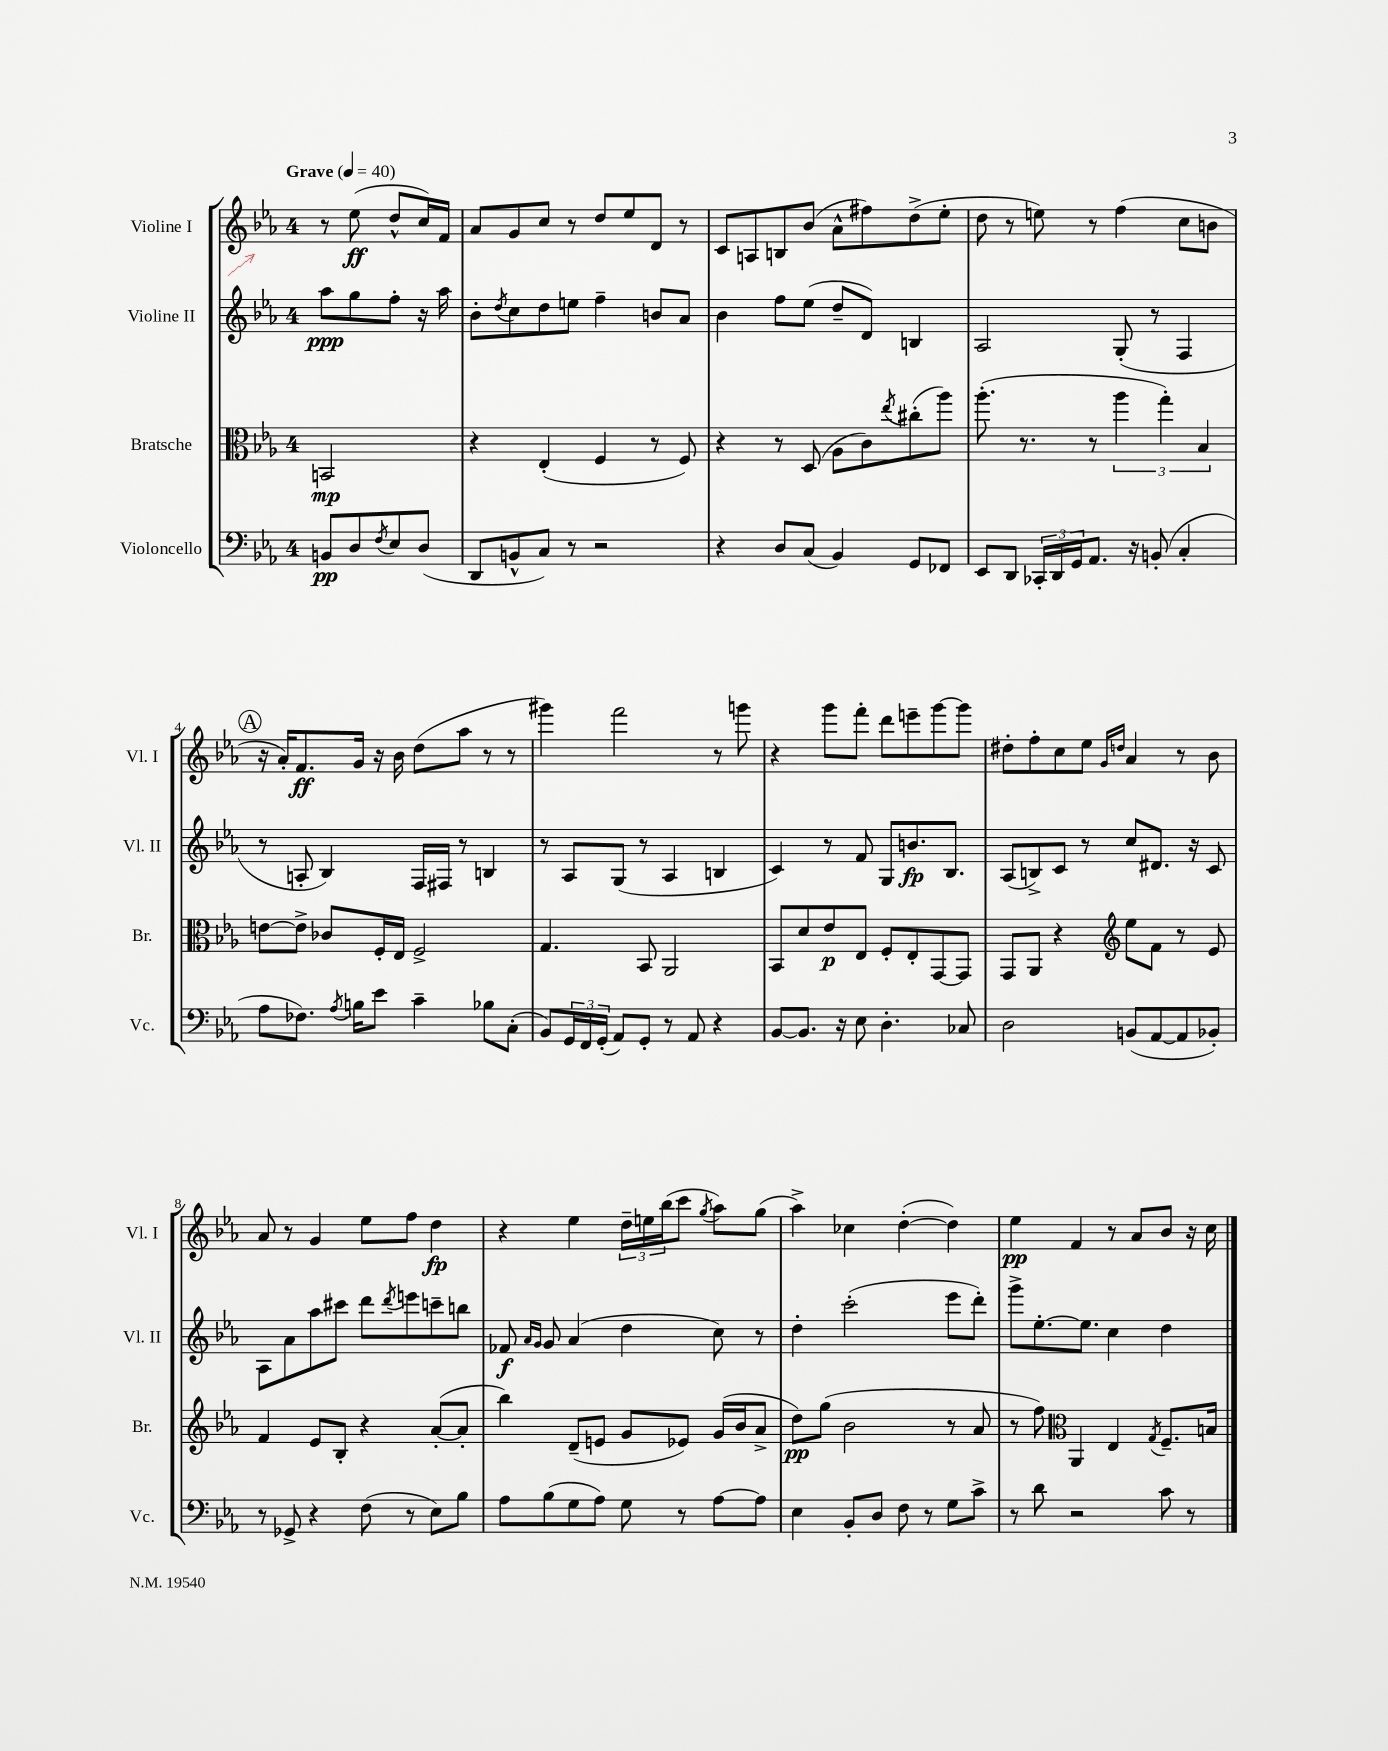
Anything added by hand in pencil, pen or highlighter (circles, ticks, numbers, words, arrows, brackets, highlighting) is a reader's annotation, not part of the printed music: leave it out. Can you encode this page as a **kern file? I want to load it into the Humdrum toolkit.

**kern	**kern	**kern	**kern
*staff4	*staff3	*staff2	*staff1
*clefF4	*clefC3	*clefG2	*clefG2
*k[b-e-a-]	*k[b-e-a-]	*k[b-e-a-]	*k[b-e-a-]
*M4/4	*M4/4	*M4/4	*M4/4
*MM40	*MM40	*MM40	*MM40
8BB/L	2BB/	8aa-\L	8r
8D/	.	8gg\	(8ee-\
8qF/	.	.	.
8E-/	.	8ff'\J	8dd^^/L
(8D/J	.	16r	16cc/L)
.	.	16aa-\	16f/JJ
=	=	=	=
8DD/L	4r	8b-'\L	8a-/L
.	.	8qdd/	.
8BB^^/	.	8cc\	8g/
8C/J)	(4E-'/	8dd\	8cc/J
8r	.	8ee\J	8r
2r	4F/	4ff~\	8dd/L
.	.	.	8ee-/
.	8r	8b/L	8d/J
.	8F/)	8a-/J	8r
=	=	=	=
4r	4r	4b-\	8c/L
.	.	.	8A/
8D/L	8r	8ff\L	8B/
(8C/J	(8D/	(8ee-\J	(8b-/J
4BB-/)	8A-\L	8dd~/L	8a-^^\L
.	8c\)	8d/J)	8ff#\)
.	8qee-/	.	.
8GG/L	(8cc#'\	4B/	(8dd^\
8FF-/J	8aa-\J)	.	8ee-'\J
=	=	=	=
8EE-/L	(8.aa-'\	2A-/	8dd\
8DD/J	.	.	8r
.	8.r	.	.
24CC-'/LL	.	.	8ee\)
24DD/	.	.	.
24GG/J	.	.	.
8.AA-/J	8r	.	8r
.	6aa-\	(8G'/	(4ff\
16r	.	.	.
(8BB'/	.	8r	.
.	6gg'\)	.	.
4C'/	.	4F/	8cc\L
.	6B-/	.	.
.	.	.	8b\J
=	=	=	=
8A-\L	[8e\L	8r	16r
.	.	.	16a-'/LK)
8.F-\J)	8e^\]J	8A'/	8.f/
.	8c-/L	4B-/)	.
8qA-/	.	.	.
16B\LK	.	.	16g/Jk
8e-\J	16F'/L	.	16r
.	16E-/JJ	.	16b-\
4c~\	2F^/	16F/LL	(8dd\L
.	.	16F#/JJ	.
.	.	8r	8aa-\J
8B-\L	.	4B/	8r
(8C'\J	.	.	8r
=	=	=	=
8BB-/L)	4.G/	8r	4ggg#\)
24GG/L	.	8A-/L	.
24FF/	.	.	.
(24GG'/JJ	.	.	.
8AA-/L)	.	(8G/J	2fff\
8GG'/J	8BB-/	8r	.
8r	2AA-/	4A-/	.
8AA-/	.	.	.
4r	.	4B/	8r
.	.	.	8ggg\
=	=	=	=
[8BB-/L	8BB-/L	4c/)	4r
8.BB-/]J	8d/	.	.
.	8e-/	8r	8ggg\L
16r	.	.	.
8E-\	8E-/J	8f/	8fff'\J
4.D'\	8F'/L	8G/L	8ddd\L
.	8E-'/	8.b/	8eee~\
.	[8GG/	.	[8ggg\
.	.	8.B-/J	.
8C-/	8GG/]J	.	8ggg\]J
=	=	=	=
2D\	8GG/L	(8A-/L	8dd#'\L
.	8AA-/J	8B^/)	8ff'\
.	4r	8c/J	8cc\
.	.	8r	8ee-\J
*	*clefG2	*	*
.	.	.	16qqg/LL
.	.	.	16qqdd/JJ
(8BB/L	8ee-\L	8cc/L	4a-/
[8AA-/	8f\J	8.d#/J	.
8AA-/]	8r	.	8r
.	.	16r	.
8BB-'/J)	8e-/	8c/	8b-\
=	=	=	=
8r	4f/	8A-\L	8a-/
8GG-^/	.	8a-\	8r
4r	8e-/L	8aa-\	4g/
.	8B-'/J	8ccc#\J	.
(8F\	4r	8ddd\L	8ee-\L
.	.	8qddd/	.
8r	.	8eee\	8ff\J
8E-\L)	([8a-'/L	8ccc~\	4dd\
8B-\J	8a-'/]J	8bb\J	.
=	=	=	=
8A-\L	4bb-\)	8f-/	4r
.	.	16qqa-/LL	.
.	.	16qqg/JJ	.
(8B-\	.	8g/	.
8G\	(8d~/L	(4a-/	4ee-\
8A-\J)	8e/J	.	.
8G\	8g/L	4dd\	24dd~\LL
.	.	.	24ee\
.	.	.	(24bb-\J
8r	8e-/J)	.	8ccc\J
.	.	.	8qgg/
[8A-\L	(16g/LL	8cc\)	8aa-\L)
.	16b-/J	.	.
8A-\]J	8a-^/J	8r	(8gg\J
=	=	=	=
4E-\	8dd\L)	4dd'\	4aa-^\)
.	(8gg\J	.	.
8BB-'/L	2b-\	(2ccc'\	4cc-\
8D/J	.	.	.
8F\	.	.	([4dd'\
8r	.	.	.
8G\L	8r	8eee-\L	4dd\])
8c^\J	8a-/	8ddd'\J)	.
=	=	=	=
8r	8r	8ggg^\L	4ee-\
8d\	8ff\)	[8.ee-'\	.
*	*clefC3	*	*
2r	4AA-/	.	4f/
.	.	8.ee-\]J	.
.	4E-/	4cc\	8r
.	.	.	8a-/L
.	8qG/	.	.
8c\	8.F~/L	4dd\	8b-/J
8r	.	.	16r
.	16B/Jk	.	16cc\
==	==	==	==
*-	*-	*-	*-
